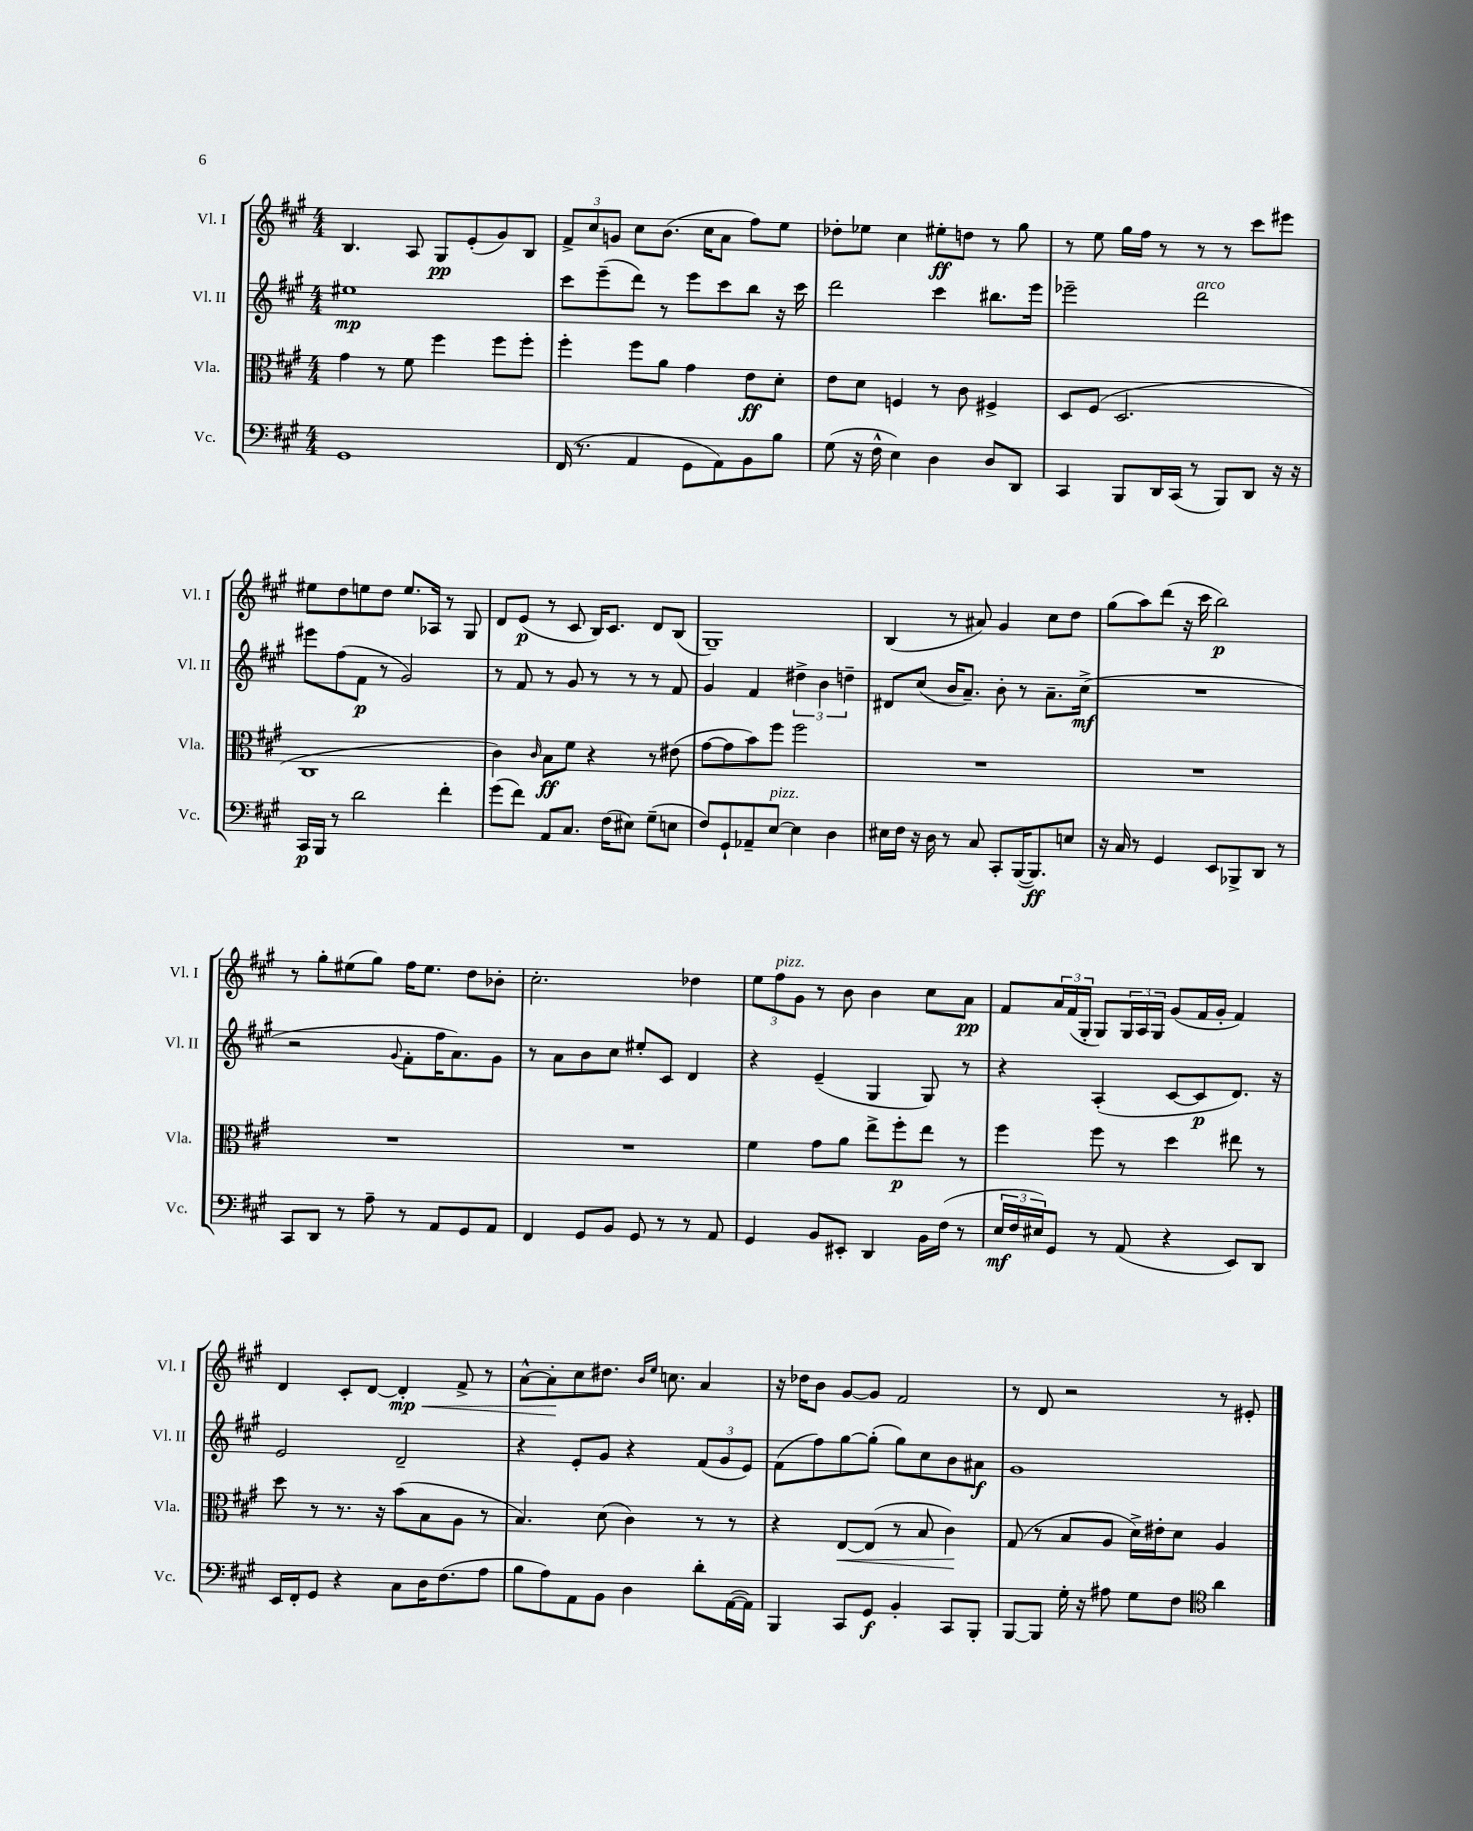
<<
\new StaffGroup <<
\new Staff = "s0" \with { instrumentName = "Vl. I" shortInstrumentName = "Vl. I" } {
    \clef treble \key a \major \numericTimeSignature \time 4/4
    b4. a8 gis8\pp e'8-.( gis'8) b8 |
    \tuplet 3/2 { fis'8-> cis''8 g'8 } cis''8 b'8.( cis''16 a'8 fis''8) e''8 |
    des''8-. ees''8 cis''4 eis''8-.\ff d''8 r8 gis''8 |
    r8 e''8 gis''16 fis''16 r8 r8 r8 cis'''8 eis'''8 |
    eis''8 d''8 e''8 d''8 e''8. aes16 r8 gis8 |
    d'8 e'8\p( r8 cis'8 b16) cis'8. d'8 b8( |
    gis1--) |
    b4( r8 ais'8) gis'4 cis''8 d''8 |
    gis''8( a''8) d'''8( r16 cis'''16 b''2\p) |
    r8 gis''8-. eis''8( gis''8) fis''16 eis''8. d''8 bes'8-. |
    cis''2.-. des''4 |
    \tuplet 3/2 { e''8 fis''8^\markup { \italic "pizz." } gis'8 } r8 b'8 b'4 cis''8 a'8\pp |
    fis'8 \tuplet 3/2 { a'16 fis'16( gis16-. } gis8) \tuplet 3/2 { gis16 a16 gis16 } gis'8( fis'16 gis'16-. fis'4) |
    d'4 cis'8-. d'8~ d'4-.\mp\< fis'8-> r8 |
    a'8~-^ a'8-.\! cis''8 dis''8. \grace { b'16 e''16 } c''8. a'4 |
    r16 des''16 b'8 gis'8~ gis'8 fis'2 |
    r8 d'8 r2 r8 eis'8-. \bar "|." |
}
\new Staff = "s1" \with { instrumentName = "Vl. II" shortInstrumentName = "Vl. II" } {
    \clef treble \key a \major \numericTimeSignature \time 4/4
    eis''1\mp |
    cis'''8 e'''8--( d'''8) r8 e'''8 cis'''8 b''8 r16 cis'''16 |
    d'''2 cis'''4 bis''8. e'''16 |
    ees'''2-- d'''2^\markup { \italic "arco" } |
    eis'''8 fis''8( fis'8\p r8 gis'2) |
    r8 fis'8 r8 gis'8 r8 r8 r8 fis'8 |
    gis'4 fis'4 \tuplet 3/2 { dis''4-> b'4 d''4-- } |
    dis'8 cis''8( b'16 a'8.--) b'8-. r8 a'8.-- cis''16->\mf( |
    R1 |
    r2 \appoggiatura { gis'8 } fis'8-. fis''16 a'8.) gis'8 |
    r8 a'8 b'8 cis''8 eis''8-. cis'8 d'4 |
    r4 e'4--( gis4 gis8) r8 |
    r4 a4-.( cis'8~ cis'8\p d'8.) r16 |
    e'2 d'2-- |
    r4 e'8-. gis'8 r4 \tuplet 3/2 { fis'8( gis'8 e'8) } |
    fis'8( fis''8) gis''8~ gis''8-.( gis''8) cis''8 b'8 ais'8\f |
    gis'1 \bar "|." |
}
\new Staff = "s2" \with { instrumentName = "Vla." shortInstrumentName = "Vla." } {
    \clef alto \key a \major \numericTimeSignature \time 4/4
    gis'4 r8 fis'8 fis''4 fis''8 fis''8-. |
    fis''4-. fis''8 a'8 gis'4 e'8\ff d'8-. |
    e'8 d'8 f4 r8 cis'8 fis4-> |
    d8 fis8( d2. |
    cis1 |
    cis'4) \grace { cis'16 } b8\ff fis'8 r4 r8 eis'8( |
    gis'8~ gis'8 b'8) fis''8 fis''2 |
    R1 |
    R1 |
    R1 |
    R1 |
    fis'4 gis'8 a'8 e''8-> fis''8-.\p e''8 r8 |
    fis''4 fis''8 r8 d''4 eis''8 r8 |
    d''8 r8 r8. r16 b'8( b8 a8 r8 |
    b4.) d'8( cis'4) r8 r8 |
    r4 e8~\< e8( r8 b8 cis'4\!) |
    gis8( r8 b8 a8 d'16->) eis'16-. d'8 a4 \bar "|." |
}
\new Staff = "s3" \with { instrumentName = "Vc." shortInstrumentName = "Vc." } {
    \clef bass \key a \major \numericTimeSignature \time 4/4
    gis,1 |
    fis,16( r8. a,4 gis,8 a,8) b,8 b8 |
    gis8( r16 fis16-^ e4) d4 d8 d,8 |
    cis,4 b,,8 d,16 cis,16( r8 b,,8) d,8 r16 r16 |
    cis,16\p b,,16 r8 d'2 fis'4-. |
    gis'8( fis'8) a,8 cis8. fis16( eis8) gis8--( e8 |
    fis8) gis,8-! aes,8-- e8~^\markup { \italic "pizz." } e4 d4 |
    eis16 fis16 r16 d16 r8 cis8 cis,8-. b,,16~( b,,8.\ff) e8 |
    r16 cis16 r8 gis,4 e,8 bes,,8-> d,8 r8 |
    cis,8 d,8 r8 a8-- r8 a,8 gis,8 a,8 |
    fis,4 gis,8 b,8 gis,8 r8 r8 a,8 |
    gis,4 b,8 eis,8-. d,4 b,16 fis16( r8 |
    \tuplet 3/2 { e16\mf fis16 eis16) } gis,8 r8 a,8( r4 e,8) d,8 |
    e,16 fis,16-. gis,8 r4 cis8 d16 fis8.( a8 |
    b8 a8) a,8 b,8 d4 d'8-. a,16~( a,16) |
    b,,4 cis,8 gis,8\f b,4-. cis,8 b,,8-. |
    b,,8~ b,,8 gis16-. r16 ais8 gis8 fis8 \clef tenor a'4 \bar "|." |
}
>>
>>
\layout { \context { \Score \remove "Bar_number_engraver" } }
